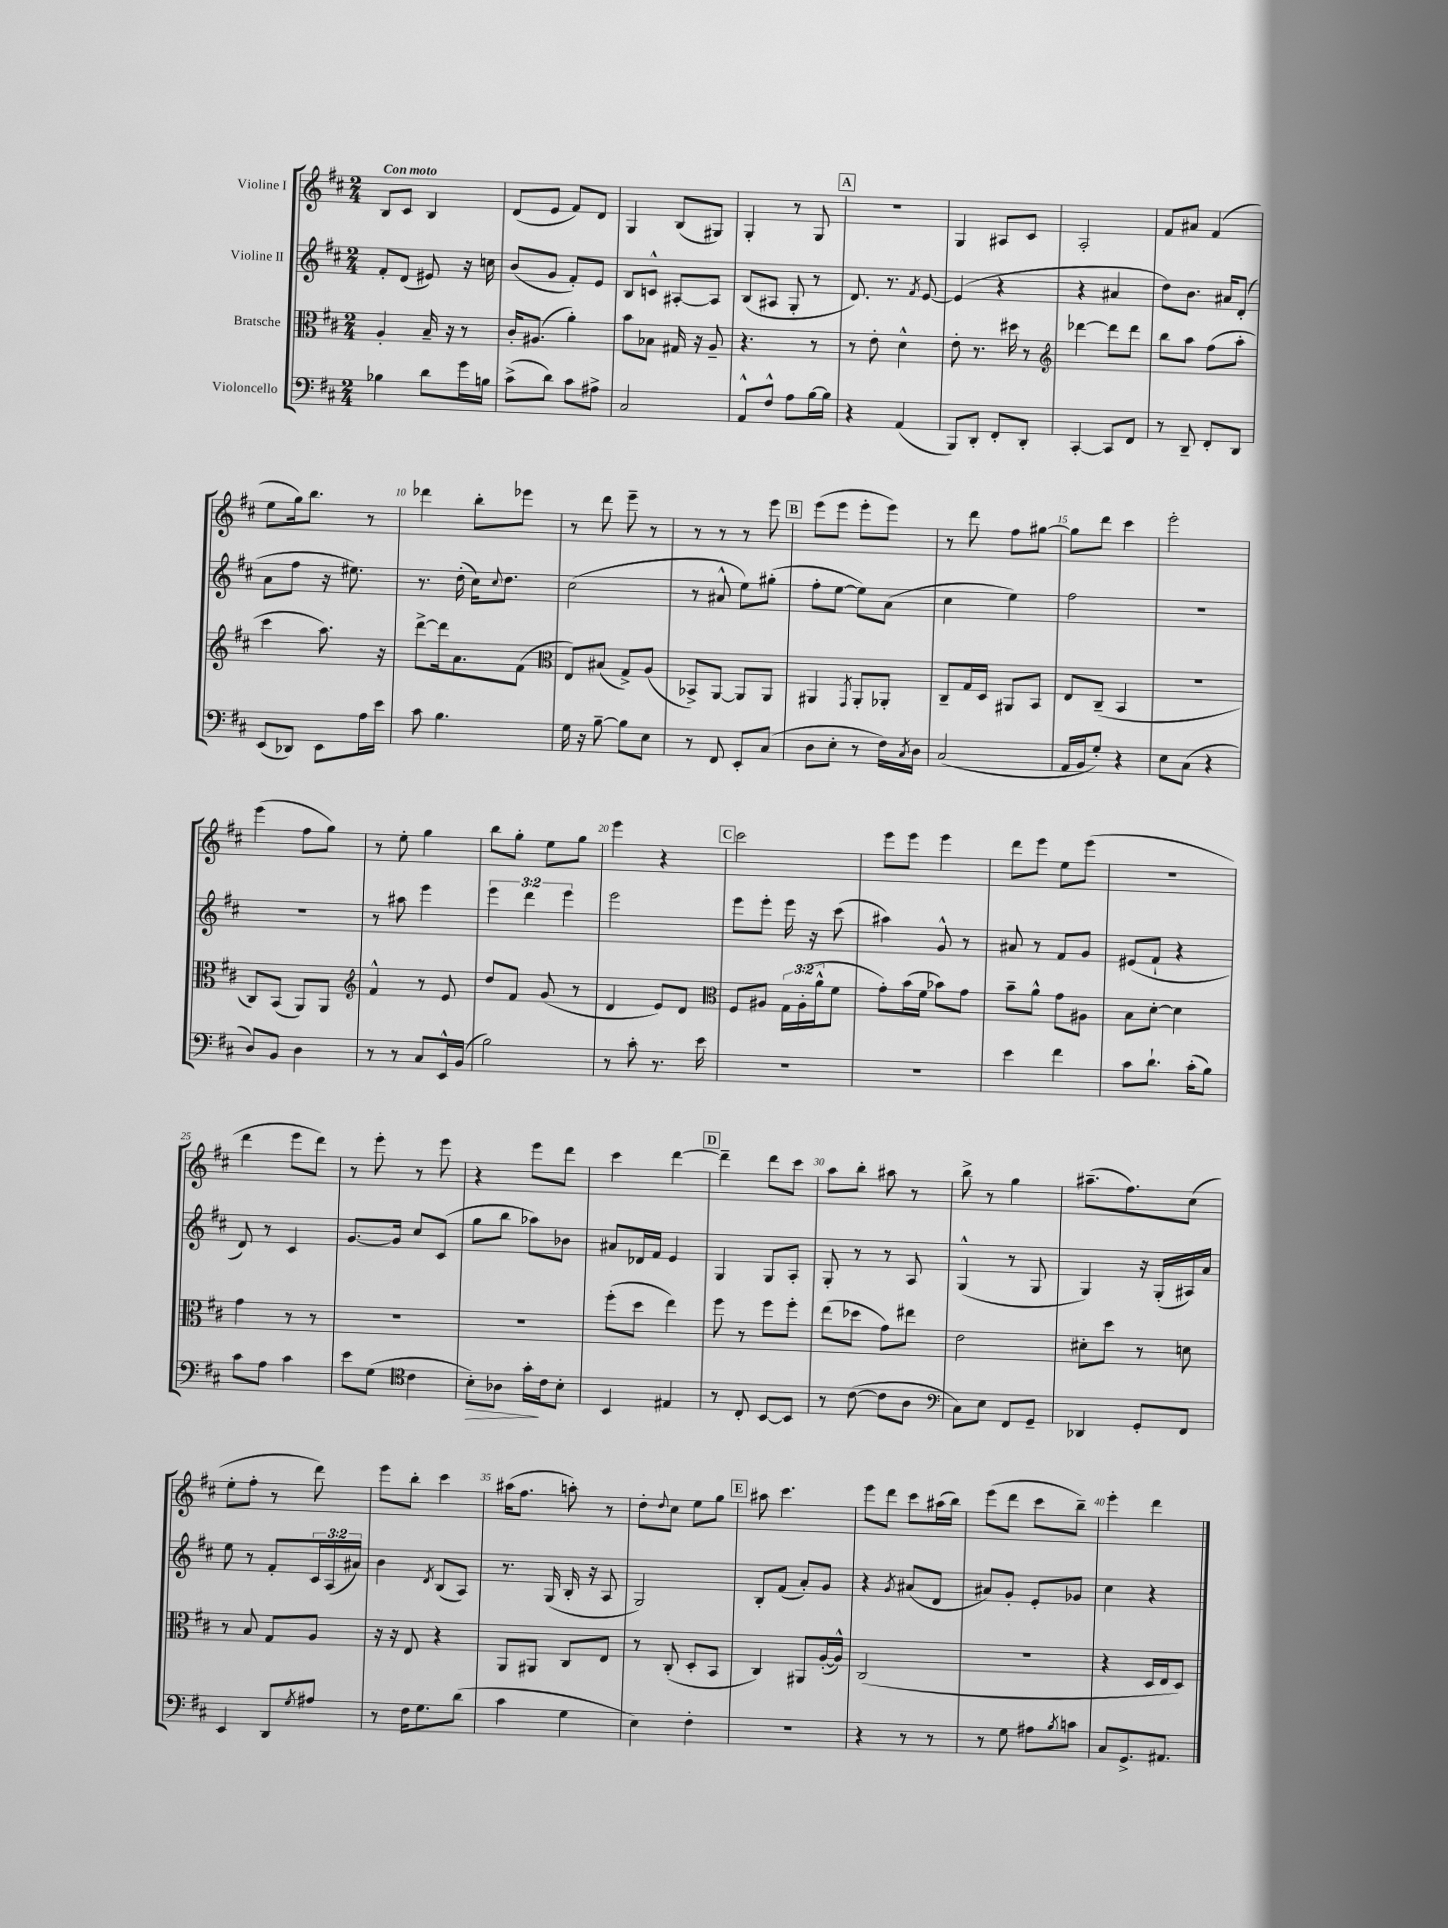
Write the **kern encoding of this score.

**kern	**dynam	**kern	**kern	**kern
*part4	*part4	*part3	*part2	*part1
*staff4	*staff4	*staff3	*staff2	*staff1
*I"Violoncello	*	*I"Bratsche	*I"Violine II	*I"Violine I
*clefF4	*	*clefC3	*clefG2	*clefG2
*k[f#c#]	*	*k[f#c#]	*k[f#c#]	*k[f#c#]
*M2/4	*	*M2/4	*M2/4	*M2/4
=1	=1	=1	=1	=1
!	!	!	!	!LO:TX:a:B:t=Con moto
4B-X\	.	4A'/	8f#'/L	8B/L
.	.	.	(8d/J	8c#/J
8d\L	.	16B~/	8e#X/)	4B/
.	.	16r	.	.
16g\L	.	8r	16r	.
16Bn\JJ	.	.	16ccn\	.
=2	=2	=2	=2	=2
(8c#^\L	.	16c#'/KL	(8b/L	(8d/L
.	.	(8.A#X/J	.	.
8d\J)	.	.	8g/J	8e/J
8c#\L	.	4a'\)	8f#'/L)	8f#/L)
8A#X^\J	.	.	8e/J	8d/J
=3	=3	=3	=3	=3
2C#/	.	8b\L	8B/L	4G/
.	.	8B-X\J	8cn^^/J	.
.	.	16G#X/	[8A#X'/L	(8B/L
.	.	16r	.	.
.	.	8A~/	8A#/J]	8G#X/J)
=4	=4	=4	=4	=4
8AA^^/L	.	4.r	(8B/L	4G'/
8F#^^/J	.	.	8A#X/J	.
8A\L	.	.	8G'/	8r
[16B\L	.	8r	8r	8G/
16B\JJ]	.	.	.	.
!!LO:REH:place=s1:t=A
=5	=5	=5	=5	=5
4r	.	8r	8.d/)	2r
.	.	8e'\	.	.
.	.	.	8.r	.
(4AA/	.	4d^^\	.	.
.	.	.	8qf#/	.
.	.	.	[8e/	.
=6	=6	=6	=6	=6
8BBB/L)	.	8e'\	(4e/]	4G/
8DD'/J	.	8.r	.	.
8FF#'/L	.	.	4r	8A#X/L
.	.	16dd#X\	.	.
8DD'/J	.	8r	.	8c#/J
=7	=7	=7	=7	=7
*	*	*clefG2	*	*
[4CC#'/	.	[4ddd-X\	4r	2A'/
8CC#/L]	.	8ddd-\L]	4a#X/	.
8FF#/J	.	8ddd-\J	.	.
=8	=8	=8	=8	=8
8r	.	8bb\L	8dd\L)	8f#/L
8DD~/	.	8aa\J	8.b\J	8a#X/J
8FF#'/L	.	(8ff#\L	.	(4f#/
.	.	.	16a#X/KL	.
8DD/J	.	8aa'\J	(8d'/J	.
!!LO:LB:g=z
=9	=9	=9	=9	=9
(8EE/L	.	4ccc#\	8a\L	8ee\L
8DD-X/J)	.	.	8ff#\J	16gg\k)
.	.	.	.	8.bb\J
8EE\L	.	8.aa\)	16r	.
.	.	.	8.ee#X\)	.
16A\L	.	.	.	8r
16e\JJ	.	16r	.	.
=10	=10	=10	=10	=10
8c#\	.	[8ddd^\L	8.r	4ddd-X\
4.B\	.	16ddd\k]	.	.
.	.	8.a\	(16dd'\	.
.	.	.	16cc#\KL)	8bb'\L
.	.	.	8qqcc#/	.
.	.	.	8.dd\J	.
.	.	(8f#\J	.	8eee-X\J
=11	=11	=11	=11	=11
*	*	*clefC3	*	*
16G\	.	8E/L)	(2cc#\	8r
16r	.	.	.	.
[8B~\	.	(8B#X/J	.	8ddd\
8B\L]	.	8G^/L)	.	8eee~\
8E\J	.	(8A/J	.	8r
=12	=12	=12	=12	=12
8r	.	8BB-X^/L)	8r	8r
8FF#/	.	[8AA/J	8a#X^^/	8r
8EE'/L	.	8AA/L]	8ee\L)	8r
(8C#/J	.	8AA/J	(8gg#X'\J	8eee\
!!LO:REH:place=s1:t=B
=13	=13	=13	=13	=13
8D\L	.	4AA#X/	8ff#'\L	(8eee\L
8E'\J	.	.	[8ee\J	8eee\J
.	.	8qGG/	.	.
8r	.	8AA#'/L	8ee\L])	8eee'\L
16F#\LL)	.	8AA-X'/J	(8a\J	8eee\J)
8qC#/	.	.	.	.
16D\JJ	.	.	.	.
=14	=14	=14	=14	=14
(2C#/	.	8C#~/L	4cc#\	8r
.	.	16G/L	.	8ddd\
.	.	16D/JJ	.	.
.	.	8AA#X/L	4ee\)	8ff#\L
.	.	8BB/J	.	[8gg#X\J
=15	=15	=15	=15	=15
16AA/LL	.	8E/L	2ff#\	8gg#\L]
16BB/J	.	.	.	.
8G'/J)	.	(8C#~/J	.	8ddd\J
4r	.	4BB/	.	4ccc#\
=16	=16	=16	=16	=16
8E\L	.	2r	2r	2eee'\
(8C#\J	.	.	.	.
4r	.	.	.	.
!!LO:LB:g=z
=17	=17	=17	=17	=17
8D/L)	.	8C#/L)	2r	(4eee\
8BB/J	.	(8BB/J	.	.
4D\	.	8AA/L)	.	8ff#\L
.	.	8AA/J	.	8gg\J)
=18	=18	=18	=18	=18
*	*	*clefG2	*	*
8r	.	4f#^^/	8r	8r
8r	.	.	8aa#X\	8ee'\
8C#/L	.	8r	4eee\	4gg\
16EE^^/L	.	8e/	.	.
(16BB/JJ	.	.	.	.
=19	=19	=19	=19	=19
2B\)	.	8dd/L	6eee\	8bb\L
.	.	8f#/J	.	8gg'\J
.	.	.	6ddd\	.
.	.	(8g/	.	8ee\L
.	.	.	6eee\	.
.	.	8r	.	8gg\J
=20	=20	=20	=20	=20
8r	.	4d/	2eee\	4eee\
8c#'\	.	.	.	.
8.r	.	8e/L)	.	4r
.	.	8d/J	.	.
16e\	.	.	.	.
!!LO:REH:place=s1:t=C
=21	=21	=21	=21	=21
*	*	*clefC3	*	*
2r	.	8F#/L	8eee\L	2ccc#\
.	.	8A#X/J	8eee'\J	.
.	.	24G\LL	16eee\	.
.	.	(24A#'\	.	.
.	.	.	16r	.
.	.	24a^^\J	.	.
.	.	8f#\J	(8ccc#\	.
=22	=22	=22	=22	=22
2r	.	8g'\L)	4aa#X\)	8eee\L
.	.	(16b\L	.	8eee\J
.	.	16f#\JJ	.	.
.	.	8b-X\L)	8g^^/	4eee\
.	.	8g\J	8r	.
=23	=23	=23	=23	=23
4e\	.	8b~\L	8a#X/	8ddd\L
.	.	8a^^\J	8r	8eee\J
4f#\	.	8g\L	8f#/L	8ee\L
.	.	8A#X\J	8g/J	(8eee\J
=24	=24	=24	=24	=24
8c#\L	.	8B\L	(8e#X/L	2r
8.d`\J	.	[8d'\J	8f#`/J	.
.	.	4d\]	4r	.
(16c#'\KL	.	.	.	.
8B\J)	.	.	.	.
!!LO:LB:g=z
=25	=25	=25	=25	=25
8c#\L	.	4g\	8d/)	4ddd\
8A\J	.	.	8r	.
4c#\	.	8r	4c#/	8eee\L
.	.	8r	.	8ddd\J)
=26	=26	=26	=26	=26
8e\L	.	2r	[8.g/L	8r
(8G\J	.	.	.	8eee'\
.	.	.	16g/Jk]	.
*clefC4	*	*	*	*
4c#\	.	.	8cc#/L	8r
.	.	.	(8c#/J	8eee\
=27	=27	=27	=27	=27
!	!LO:HP:b	!	!	!
8B'\L)	>	2r	8gg\L	4r
8A-X\J	.	.	8bb\J	.
16g'\LL	.	.	8aa-X\L)	8eee\L
16c#\J	]	.	.	.
8B'\J	.	.	8b-X\J	8ddd\J
=28	=28	=28	=28	=28
4BB/	.	(8ff#'\L	8a#X/L	4ccc#\
.	.	8dd\J	16d-X/L	.
.	.	.	16f#/JJ	.
4E#X/	.	4ee\)	4e/	[4ddd\
!!LO:REH:place=s1:t=D
=29	=29	=29	=29	=29
8r	.	8ff#\	4G/	4ddd~\]
8C#'/	.	8r	.	.
[8BB/L	.	8ff#\L	8G/L	8ddd\L
8BB/J]	.	8ff#'\J	8A'/J	8ccc#\J
=30	=30	=30	=30	=30
8r	.	(8ee\L	8G'/	8aa\L
([8c#\	.	8dd-X\J	8r	8bb'\J
8c#\L]	.	8g\L)	8r	8aa#X\
8A\J	.	8ee#X\J	8A/	8r
=31	=31	=31	=31	=31
*clefF4	*	*	*	*
8C#\L)	.	2e\	(4G^^/	8bb^\
8E\J	.	.	.	8r
8FF#/L	.	.	8r	4gg\
8GG~/J	.	.	8G/	.
=32	=32	=32	=32	=32
4DD-X/	.	8d#X'\L	4G/)	(8.aa#X~\L
.	.	8dd\J	.	.
.	.	.	.	8.ff#\)
8GG'/L	.	8r	16r	.
.	.	.	(16G'/LL	.
8FF#/J	.	8dn\	16A#X/)	(8cc#\J
.	.	.	16a/JJ	.
!!LO:LB:g=z
=33	=33	=33	=33	=33
4EE/	.	8r	8ee\	8ee'\L
.	.	8B/	8r	8ff#'\J
8DD/L	.	8G/L	8f#'/L	8r
8qG/	.	.	.	.
8A#X/J	.	8A/J	24c#/L	8ddd\)
.	.	.	(24A/	.
.	.	.	24a#X/JJ)	.
=34	=34	=34	=34	=34
8r	.	16r	4b\	8eee\L
.	.	16r	.	.
16F#\KL	.	8E/	.	8bb'\J
8.G\	.	.	.	.
.	.	.	8qd/	.
.	.	4r	(8B/L	4ccc#\
(8d\J	.	.	8A/J)	.
=35	=35	=35	=35	=35
4c#\	.	8AA/L	8.r	(16aa#X\KL
.	.	.	.	8.ff#\J
.	.	8AA#X/J	.	.
.	.	.	(16G/	.
4G\	.	8C#/L	16B'/	8aan'\)
.	.	.	16r	.
.	.	8E/J	8A/	8r
=36	=36	=36	=36	=36
4E\)	.	8r	2G/)	8dd'\L
.	.	.	.	8qqdd/
.	.	(8C#'/	.	8cc#\J
4F#'\	.	8D'/L	.	8ee\L
.	.	8BB/J	.	8gg\J
!!LO:REH:place=s1:t=E
=37	=37	=37	=37	=37
2r	.	4C#/)	8B'/L	8aa#X\
.	.	.	(8f#/J	4.ccc#\
.	.	8AA#X/L	8a'/L)	.
.	.	([16A'/L	8g/J	.
.	.	16A^^/JJ])	.	.
=38	=38	=38	=38	=38
4r	.	(2C#/	4r	8eee\L
.	.	.	.	8ddd\J
.	.	.	8qg/	.
8r	.	.	(8a#X/L	8ccc#\L
8r	.	.	8d/J	(16aa#X\L
.	.	.	.	16bb\JJ)
=39	=39	=39	=39	=39
8r	.	2r	8a#X/L)	(8eee\L
8G\	.	.	8g'/J	8ddd\J
8A#X\L	.	.	8e'/L	8ccc#\L
8qB/	.	.	.	.
8cn\J	.	.	8g-X/J	8bb~\J)
=40	=40	=40	=40	=40
8C#/L	.	4r	4cc#\	4eee'\
8.GG^/	.	.	.	.
.	.	16D/LL	4r	4ddd\
8.AA#X/J	.	16E/J	.	.
.	.	8D/J)	.	.
==	==	==	==	==
*-	*-	*-	*-	*-
